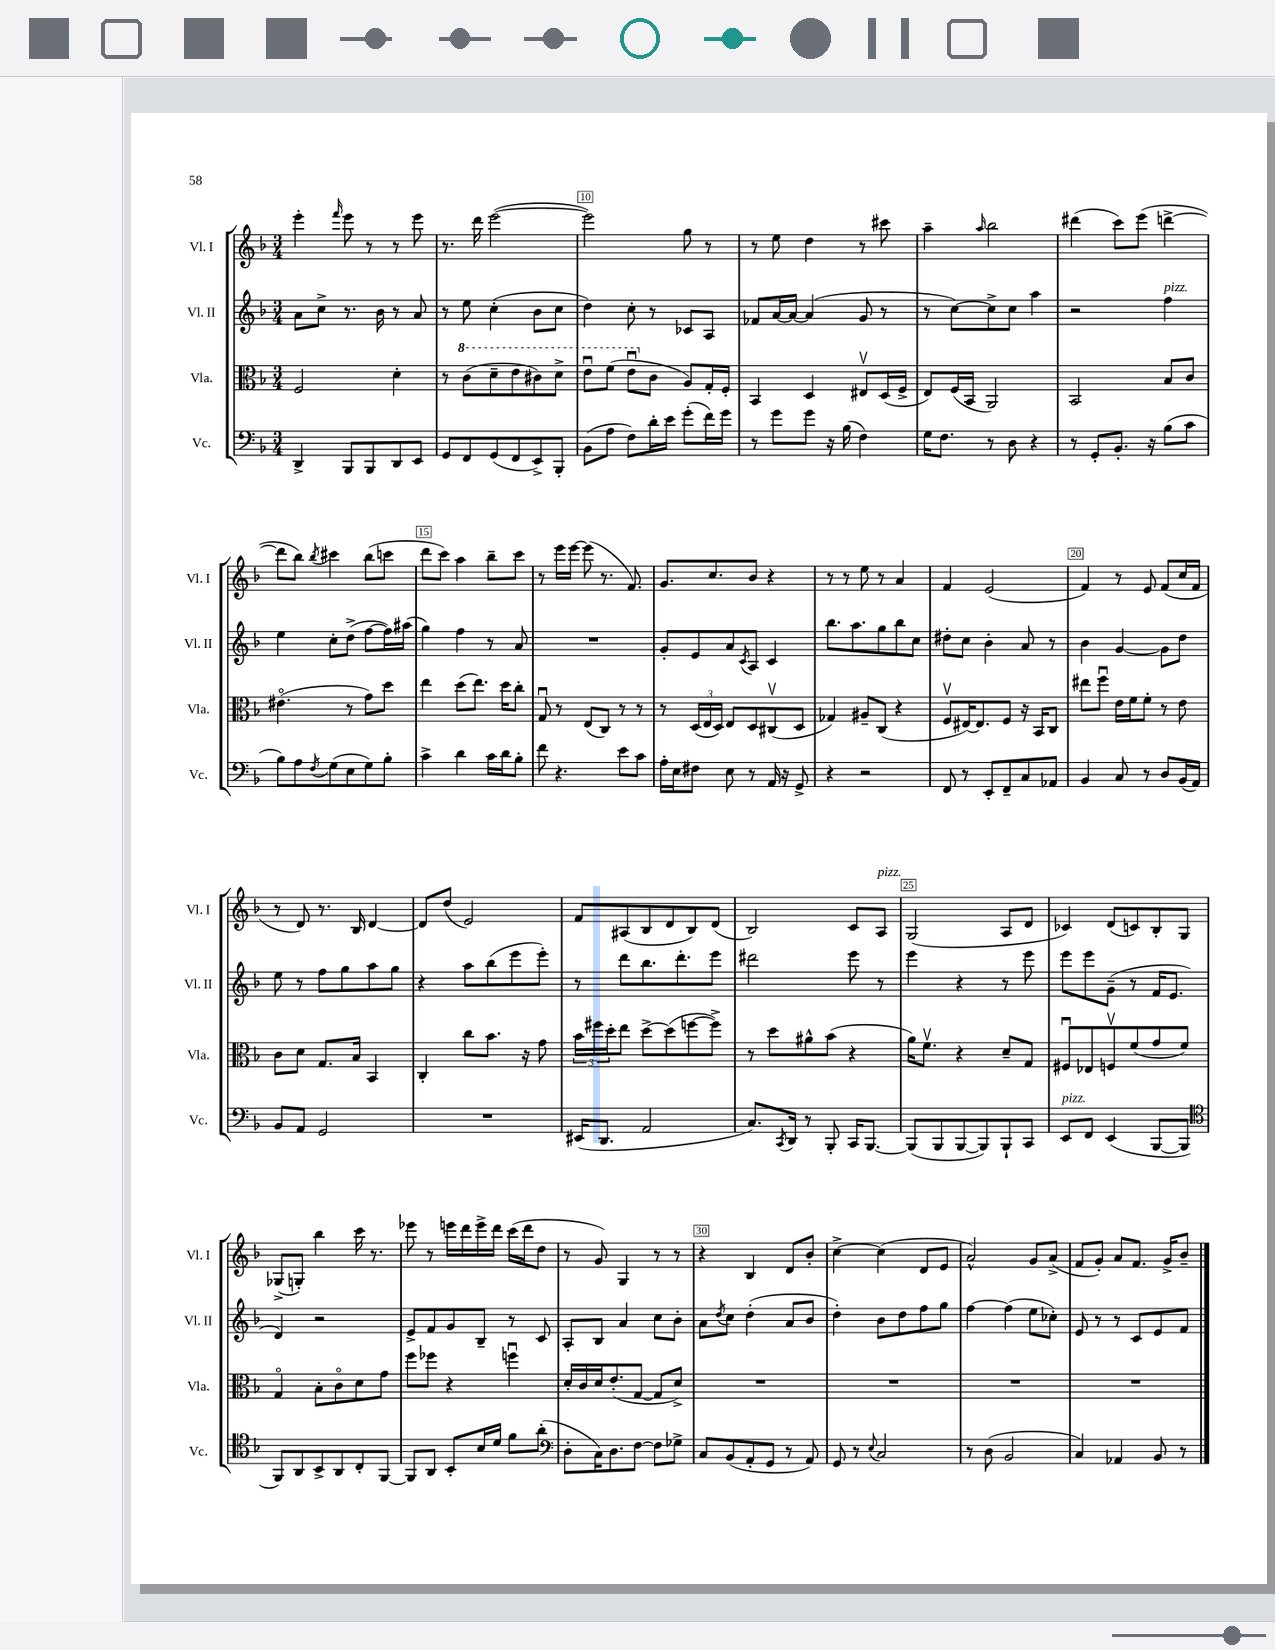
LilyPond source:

<<
\new StaffGroup <<
\new Staff = "s0" \with { instrumentName = "Vl. I" shortInstrumentName = "Vl. I" } {
    \clef treble \key f \major \numericTimeSignature \time 3/4
    e'''4-. \grace { f'''16 } e'''8 r8 r8 e'''8 |
    r8. d'''16 e'''2~( |
    e'''2) g''8 r8 |
    r8 e''8 d''4 r8 cis'''8 |
    a''4-- \grace { a''16 } bes''2 |
    dis'''4( c'''8) e'''8( d'''4~-> |
    d'''8 bes''8) \acciaccatura { bes''8 } cis'''4 bes''8( c'''8 |
    d'''8 c'''8) a''4 bes''8-- c'''8 |
    r8 e'''16 e'''16~ e'''8( r8. f'8.) |
    g'8. c''8. bes'8 r4 |
    r8 r8 e''8 r8 a'4 |
    f'4 e'2( |
    f'4) r8 e'8 f'8( c''16 f'16 |
    r8 d'8) r8. bes16 d'4~ |
    d'8 d''8( e'2) |
    f'8 ais8( bes8 d'8 bes8) d'8( |
    bes2) c'8 a8^\markup { \italic "pizz." } |
    g2( a8 d'8 |
    ces'4) d'8( c'8) bes8-. g8 |
    ges8->( g8-.) bes''4 c'''16 r8. |
    ees'''8 r8 e'''16 d'''16 e'''16-> d'''16 c'''16( d'''16 d''8 |
    r8 g'8) g4 r8 r8 |
    r4 bes4 d'8 bes'8-. |
    c''4~-> c''4( d'8 e'8 |
    a'2-^) g'8 a'8->( |
    f'8 g'8-.) a'8 f'8. g'16-> bes'8-- \bar "|." |
}
\new Staff = "s1" \with { instrumentName = "Vl. II" shortInstrumentName = "Vl. II" } {
    \clef treble \key f \major \numericTimeSignature \time 3/4
    a'8 c''8-> r8. bes'16 r8 a'8 |
    r8 e''8 c''4-.( bes'8 c''8 |
    d''4) c''8-. r8 ces'8 a8 |
    fes'8 a'16~ a'16~ a'4( g'8 r8 |
    r8 c''8~) c''8-> c''8 a''4 |
    r2 f''4^\markup { \italic "pizz." } |
    e''4 c''8-. d''8->( f''8~ f''16) ais''16( |
    g''4) f''4 r8 a'8 |
    R2. |
    g'8-. e'8 a'8 \acciaccatura { c'8 } a8 c'4 |
    bes''8. a''8. g''8 bes''8 c''8 |
    dis''8-. c''8 bes'4-. a'8 r8 |
    bes'4 g'4~ g'8 d''8 |
    e''8 r8 f''8 g''8 a''8 g''8 |
    r4 a''8 bes''8( e'''8 e'''8-.) |
    r8 d'''8 bes''8. d'''8.-. e'''8 |
    dis'''2 e'''8 r8 |
    e'''4 r4 r8 e'''8 |
    e'''8 e'''8 g'8--( r8 f'16 e'8. |
    d'4) r2 |
    e'8-> f'8 g'8 bes8-- r8 c'8 |
    a8-. bes8 a'4 c''8 bes'8-. |
    a'8 \acciaccatura { d''8 } c''8 d''4-.( a'8 bes'8 |
    d''4-.) bes'8 d''8 f''8 g''8 |
    f''4~ f''4( e''8 ces''8-.) |
    e'8 r8 r8 c'8 e'8 f'8 \bar "|." |
}
\new Staff = "s2" \with { instrumentName = "Vla." shortInstrumentName = "Vla." } {
    \clef alto \key f \major \numericTimeSignature \time 3/4
    f2 d'4-. |
    r8 \ottava #1 c''8( d''8-- e''8 cis''8) d''8-> |
    e''8\downbow f''8( e''8\downbow \ottava #0 c'8 a8) g16-. f16-. |
    bes,4 d4 eis8\upbow d16( f16-> |
    e8) f16( bes,16 a,2) |
    bes,2 bes8 c'8 |
    eis'4.\flageolet( r8 g'8) d''8 |
    e''4 d''8( e''8.) d''16 c''8-. |
    g8\downbow r8 e8( c8) r8 r8 |
    r8 \tuplet 3/2 { d16( e16 d16) } e8 d8 cis8\upbow( d8 |
    ges4) ais8-- c8( r4 |
    f8\upbow eis16~) eis8. f8 r16 bes,16 c8 |
    eis''8 f''8\downbow e'16 f'16 f'8-. r8 e'8 |
    c'8 d'8 g8. bes16 bes,4 |
    c4-. c''8 bes'8. r16 g'8 |
    \tuplet 3/2 { bes'16 fis''16 d''16-. } e''8 d''8~-> d''8( f''8~ f''8->) |
    r8 d''8 ais'8-^ bes'8( r4 |
    a'16) f'8.\upbow r4 d'8-- g8 |
    fis8\downbow ees8 f8\upbow f'8( g'8 f'8) |
    g4\flageolet bes8-. c'8\flageolet d'8 g'8 |
    f''8 fes''8 r4 f''4\downbow |
    d'16-. c'16 d'16 e'8.-.( g8~ g8 d'8->) |
    R2. |
    R2. |
    R2. |
    R2. \bar "|." |
}
\new Staff = "s3" \with { instrumentName = "Vc." shortInstrumentName = "Vc." } {
    \clef bass \key f \major \numericTimeSignature \time 3/4
    d,4-> bes,,8 bes,,8 d,8 e,8 |
    g,8 f,8 g,8( f,8 e,8->) bes,,8-. |
    bes,8( a8 f8) d'16-. e'16 g'8-.( f'16) g'16 |
    r8 g'8 g'8 r16 bes16( f4) |
    g16 f8. r8 d8 r4 |
    r8 g,8-. bes,8.-. r16 bes8( c'8 |
    bes8) a8 \acciaccatura { f8 } g8( e8 g8) bes8-. |
    c'4-> d'4 c'16 d'16 bes8-. |
    f'8 r4. e'8 c'8 |
    a16-. e16 fis8 e8 r8 a,16 r16 g,8-> |
    r4 r2 |
    f,8 r8 e,8-. f,8-- c8 aes,8 |
    bes,4 c8 r8 d8 bes,16( a,16) |
    bes,8 a,8 g,2 |
    R2. |
    eis,16( d,8. a,2 |
    c8.) \acciaccatura { c,8 } d,16 r8 bes,,8-. c,16 bes,,8.~ |
    bes,,8( bes,,8 bes,,8~ bes,,8) bes,,8-! c,8 |
    e,8^\markup { \italic "pizz." } f,8 e,4( bes,,8~ bes,,8 |
    \clef tenor f,8) a,8 bes,8-> a,8 c8-. f,8~ |
    f,8 a,8 bes,8-. bes16 d'16 f'8 a'8-.( |
    \clef bass d8-. c16) d8. f8~ f8 ges8-> |
    c8 bes,8( a,8-. g,8 r8 a,8) |
    g,8 r8 \appoggiatura { e8 } c2 |
    r8 d8( bes,2 |
    c4) aes,4 bes,8 r8 \bar "|." |
}
>>
>>
\layout { \context { \Score currentBarNumber = #8 \override BarNumber.break-visibility = ##(#f #t #t) barNumberVisibility = #(every-nth-bar-number-visible 5) \override BarNumber.stencil = #(make-stencil-boxer 0.1 0.3 ly:text-interface::print) } }
